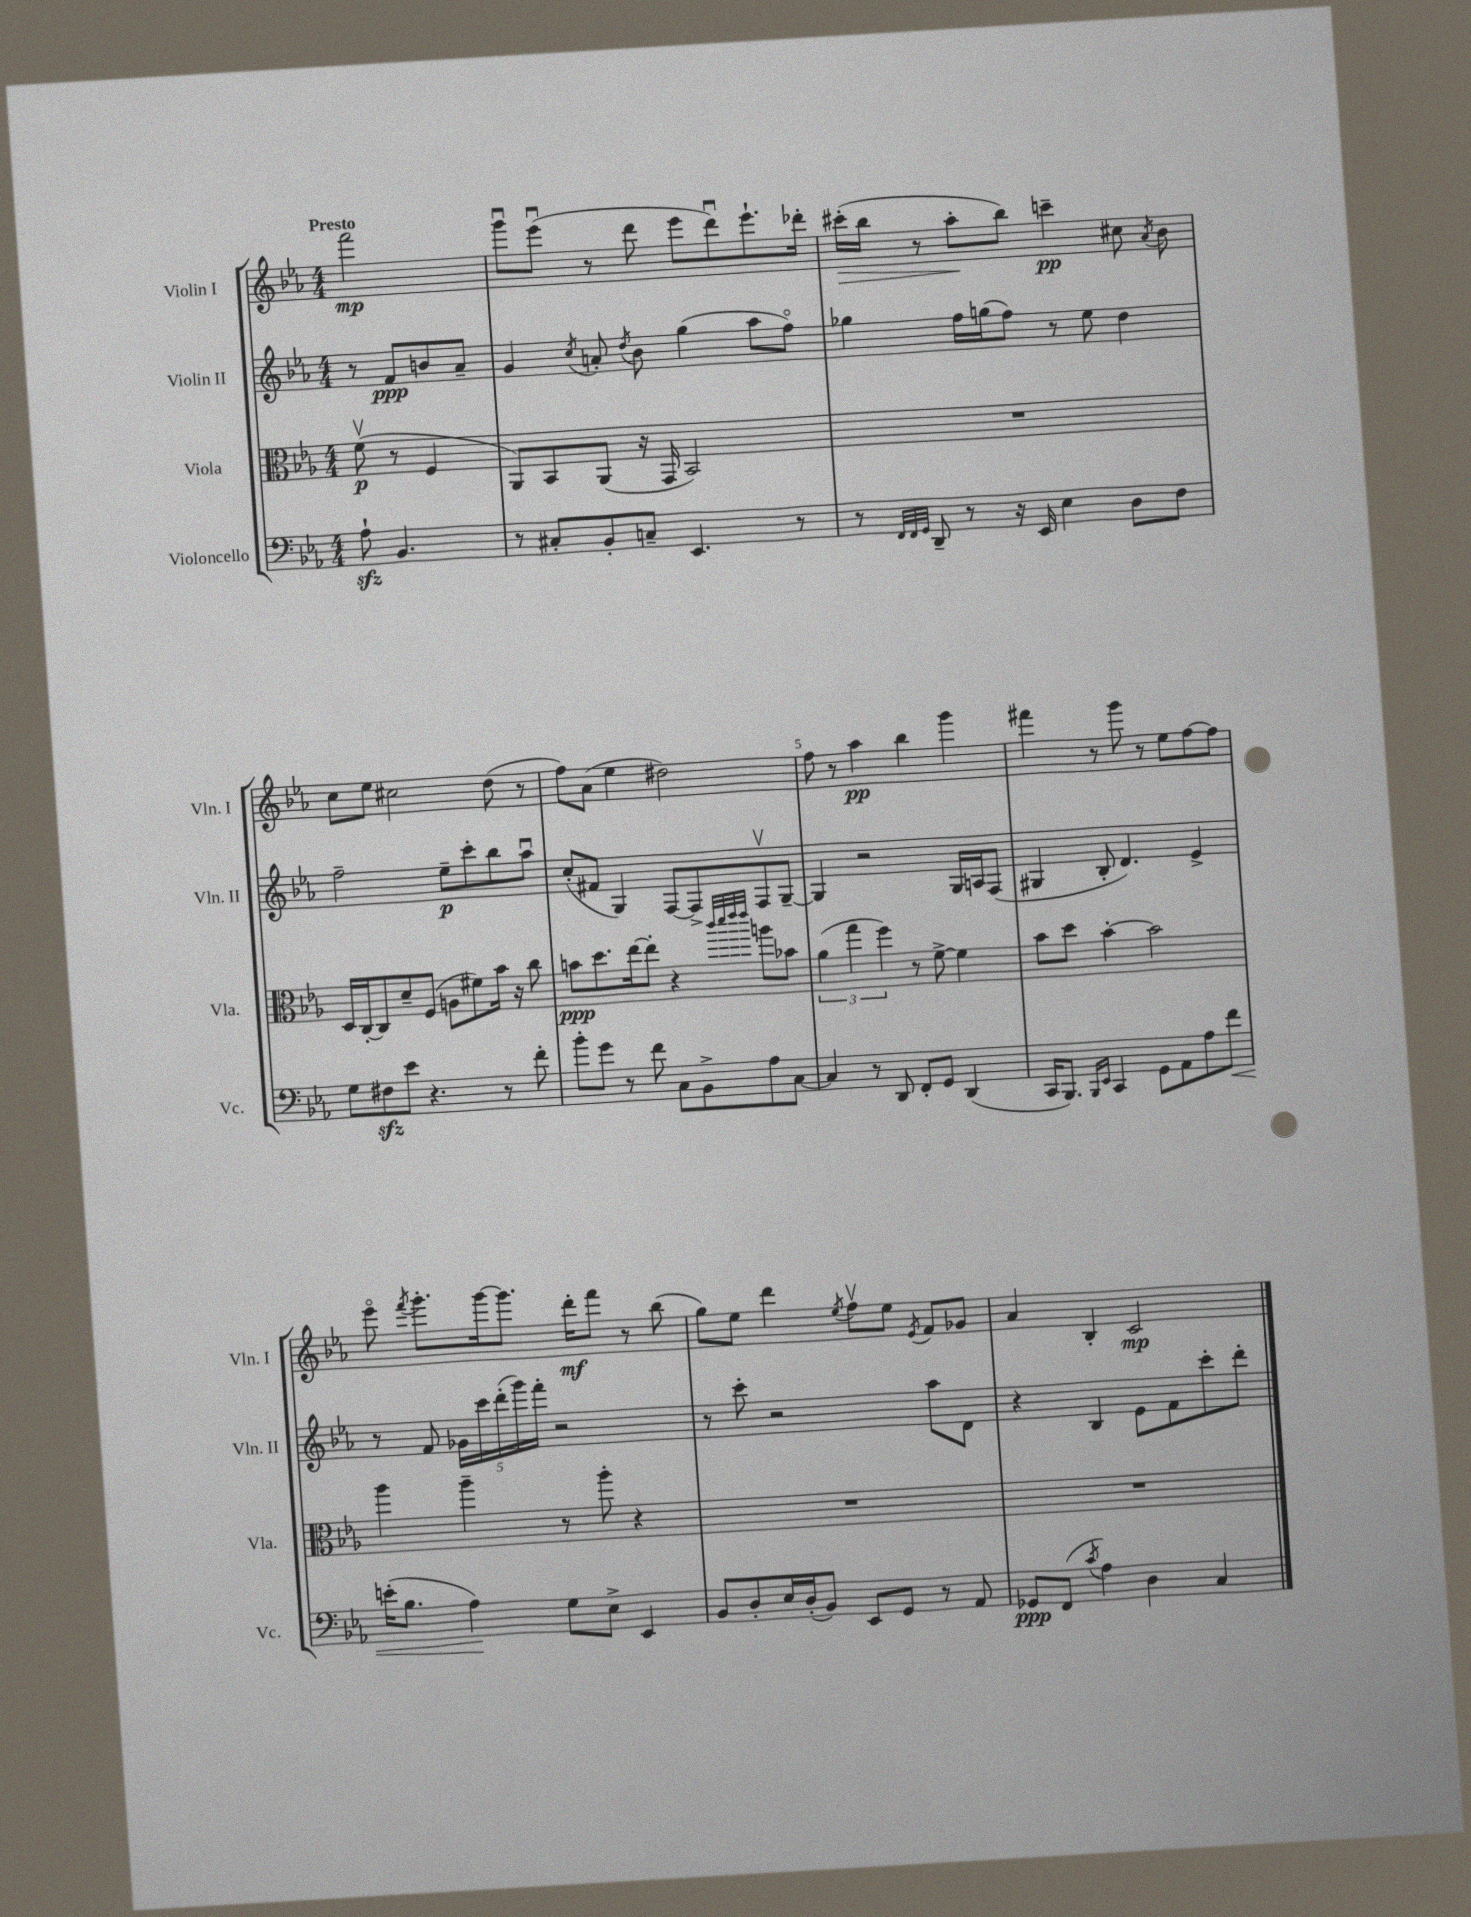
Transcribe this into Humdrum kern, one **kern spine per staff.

**kern	**dynam	**kern	**dynam	**kern	**dynam	**kern	**dynam
*part4	*part4	*part3	*part3	*part2	*part2	*part1	*part1
*staff4	*staff4	*staff3	*staff3	*staff2	*staff2	*staff1	*staff1
*I"Violoncello	*	*I"Viola	*	*I"Violin II	*	*I"Violin I	*
*I'Vc.	*	*I'Vla.	*	*I'Vln. II	*	*I'Vln. I	*
*clefF4	*	*clefC3	*	*clefG2	*	*clefG2	*
*k[b-e-a-]	*	*k[b-e-a-]	*	*k[b-e-a-]	*	*k[b-e-a-]	*
*M4/4	*	*M4/4	*	*M4/4	*	*M4/4	*
=	=	=	=	=	=	=	=
!	!	!	!	!	!	!LO:TX:a:B:t=Presto	!
8A-zz`\	.	(8fv\	p	8r	.	2fff\	mp
4.BB-/	.	8r	.	8f/L	ppp	.	.
.	.	4F/	.	8bn/	.	.	.
.	.	.	.	8a-~/J	.	.	.
=1	=1	=1	=1	=1	=1	=1	=1
8r	.	8AA-/L)	.	4g/	.	8gggu\L	.
8C#X'/L	.	8BB-/	.	.	.	(8eee-u\J	.
.	.	.	.	8qcc/	.	.	.
8BB-'/	.	(8AA-/J	.	8an'/	.	8r	.
.	.	.	.	8qdd/	.	.	.
8Cn~/J	.	16r	.	8b-\	.	8ddd\	.
.	.	16GG/	.	.	.	.	.
4.EE-/	.	2BB-/)	.	(4gg\	.	8eee-\L	.
.	.	.	.	.	.	8dddu\)	.
.	.	.	.	8aa-\L	.	8.eee-`\	.
8r	.	.	.	8ff\J)	.	.	.
.	.	.	.	.	.	16ddd-X'\Jk	.
=2	=2	=2	=2	=2	=2	=2	=2
!	!	!	!	!	!	!	!LO:HP:b
8r	.	1r	.	4gg-X\	.	(16ccc#X'\LL	>
.	.	.	.	.	.	16bb-\JJ	.
32qqFF/LLL	.	.	.	.	.	.	.
32qqFF/	.	.	.	.	.	.	.
32qqGG/JJJ	.	.	.	.	.	.	.
8DD~/	.	.	.	.	.	8r	.
8r	.	.	.	16ff\LL	.	8aa-'\L	.
.	.	.	.	(16ggn\J	.	.	.
16r	.	.	.	8ff\J)	.	8bb-\J)	]
16EE-/	.	.	.	.	.	.	.
4E-\	.	.	.	8r	.	4cccn~\	pp
.	.	.	.	8ee-\	.	.	.
8D\L	.	.	.	4dd\	.	8cc#X\	.
.	.	.	.	.	.	8qa-/	.
8F\J	.	.	.	.	.	8b-\	.
!!LO:LB:g=z
=3	=3	=3	=3	=3	=3	=3	=3
8G\L	.	16D/LL	.	2ff~\	.	8cc\L	.
.	.	[16C'/J	.	.	.	.	.
8F#Xzz\	.	8C/]	.	.	.	8ee-\J	.
8e-\J	.	8d~/	.	.	.	2cc#X\	.
4.r	.	(8F/J	.	.	.	.	.
.	.	8An\L	.	8ee-~\L	p	.	.
.	.	8f#X\)	.	8ccc'\	.	.	.
8r	.	16b-\Jk	.	8bb-\	.	(8dd\	.
.	.	16r	.	.	.	.	.
8f'\	.	8cc\	.	8aa-u\J	.	8r	.
=4	=4	=4	=4	=4	=4	=4	=4
8b-'\L	.	8bn\L	ppp	(8cc'/L	.	8ff\L)	.
8g\J	.	8.dd\	.	8f#X/J	.	(8a-\J	.
8r	.	.	.	4G/)	.	4ee-\	.
.	.	[16ee-\k	.	.	.	.	.
8f\	.	8ee-'\J]	.	.	.	.	.
8C\L	.	4r	.	[8F/L	.	2dd#X\)	.
8BB-^\	.	.	.	8F^/]	.	.	.
.	.	32qqccc/LLL	.	.	.	.	.
.	.	32qqddd/	.	.	.	.	.
.	.	32qqeee-/	.	.	.	.	.
.	.	32qqeee-/JJJ	.	.	.	.	.
8A-\	.	8aan\L	.	8Fv/	.	.	.
[8C\J	.	8b-X\J	.	[8G~/J	.	.	.
=5	=5	=5	=5	=5	=5	=5	=5
4C/]	.	(6a-\	.	4G/]	.	8ff\	.
.	.	.	.	.	.	8r	.
.	.	6gg\	.	.	.	.	.
8r	.	.	.	2r	.	4aa-\	pp
.	.	6ff\)	.	.	.	.	.
8DD/	.	.	.	.	.	.	.
8FF'/L	.	8r	.	.	.	4bb-\	.
8GG/J	.	[8f^\	.	.	.	.	.
(4DD/	.	4f\]	.	16G/LL	.	4ggg\	.
.	.	.	.	16An/J	.	.	.
.	.	.	.	(8F/J	.	.	.
=6	=6	=6	=6	=6	=6	=6	=6
16CC/KL	.	8b-\L	.	4G#X/	.	4fff#X\	.
8.BBB-/J)	.	.	.	.	.	.	.
.	.	8dd\J	.	.	.	.	.
16qqBBB-/LL	.	.	.	.	.	.	.
16qqEE-/JJ	.	.	.	.	.	.	.
4CC/	.	[4b-'\	.	8B-'/	.	8r	.
.	.	.	.	4.d/)	.	8ggg\	.
8GG\L	.	2b-\]	.	.	.	8r	.
8AA-\	.	.	.	.	.	8ee-\L	.
8A-\	.	.	.	4e-^/	.	[8ff\	.
!	!LO:HP:b	!	!	!	!	!	!
8f\J	<	.	.	.	.	8ff\J]	.
!!LO:LB:g=z
=7	=7	=7	=7	=7	=7	=7	=7
(16en'\KL	.	4aa-\	.	8r	.	8eee-\	.
8.B-\J	.	.	.	.	.	.	.
.	.	.	.	.	.	8qfff/	.
.	.	.	.	8f/	.	8.ggg'\L	.
4A-\)	.	4aa-~\	.	20g-X\LL	.	.	.
.	.	.	.	20ccc\	.	.	.
.	.	.	.	.	.	[16ggg\k	.
.	.	.	.	(20ddd'\	.	.	.
.	.	.	.	.	.	8.ggg\J]	.
.	.	.	.	20ggg\)	.	.	.
.	.	.	.	20fff'\JJ	.	.	.
8G\L	[	8r	.	2r	.	.	.
.	.	.	.	.	.	16ddd'\KL	mf
8E-^\J	.	8aa-'\	.	.	.	8fff\J	.
4EE-/	.	4r	.	.	.	8r	.
.	.	.	.	.	.	(8bb-\	.
=8	=8	=8	=8	=8	=8	=8	=8
8BB-/L	.	1r	.	8r	.	8gg\L)	.
8D'/	.	.	.	8ccc'\	.	8ee-\J	.
16E-/L	.	.	.	2r	.	4ddd\	.
(16D'/J	.	.	.	.	.	.	.
8BB-/J)	.	.	.	.	.	.	.
.	.	.	.	.	.	8qee-/	.
8EE-/L	.	.	.	.	.	8ffv\L	.
8GG/J	.	.	.	.	.	8ee-\J	.
.	.	.	.	.	.	8qe-/	.
8r	.	.	.	8aa-\L	.	8f/L	.
8AA-/	.	.	.	8d\J	.	8g-X/J	.
=9	=9	=9	=9	=9	=9	=9	=9
8GG-X/L	ppp	1r	.	4r	.	4a-/	.
(8FF/J	.	.	.	.	.	.	.
8qc/	.	.	.	.	.	.	.
4A-\)	.	.	.	4B-/	.	4B-'/	.
4D\	.	.	.	8e-\L	.	2c/	mp
.	.	.	.	8f\	.	.	.
4C/	.	.	.	8ccc'\	.	.	.
.	.	.	.	8ddd'\J	.	.	.
==	==	==	==	==	==	==	==
*-	*-	*-	*-	*-	*-	*-	*-
